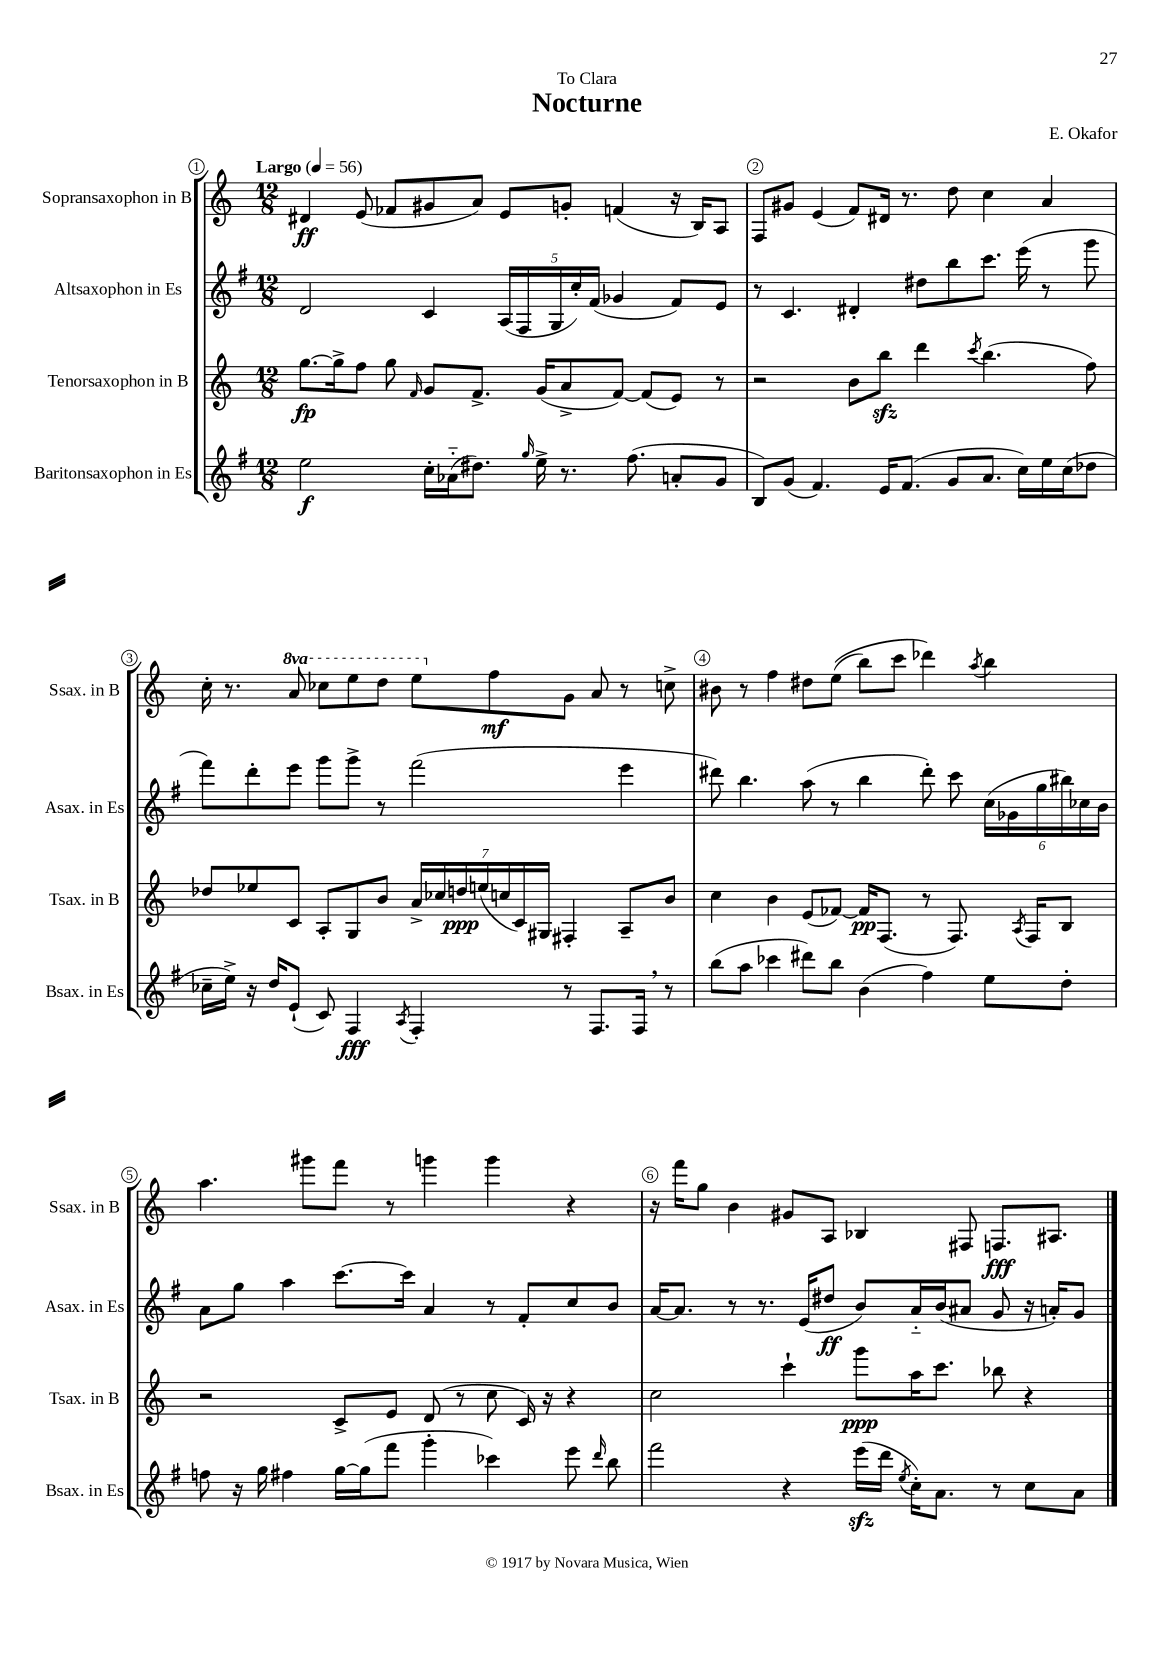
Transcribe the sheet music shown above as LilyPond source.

\header { title = "Nocturne" composer = "E. Okafor" dedication = "To Clara" }
<<
\new StaffGroup <<
\new Staff = "s0" \with { instrumentName = "Sopransaxophon in B" shortInstrumentName = "Ssax. in B" } {
    \clef treble \key c \major \numericTimeSignature \time 12/8 \set Staff.ottavationMarkups = #ottavation-simple-ordinals \tempo "Largo" 4 = 56
    \autoBeamOff dis'4\ff e'8( fes'8[ gis'8 a'8]) e'8[ g'8]-. f'4( r16 b16[) a8] |
    f8[ gis'8] e'4( f'8[) dis'16] r8. d''8 c''4 a'4 |
    c''16-. r8. \ottava #1 a''8 ces'''8[ e'''8 d'''8] e'''8[ \ottava #0 f''8\mf g'8] a'8 r8 c''!8-> |
    bis'8 r8 f''4 dis''8[ e''8](\( b''8[) c'''8] des'''4\) \acciaccatura { a''8 } b''4 |
    a''4. gis'''8[ f'''8] r8 g'''4 g'''4 r4 |
    r16 f'''16[ g''8] b'4 gis'8[ a8] bes4 fis8 f8.[\fff ais8.] \bar "|." |
}
\new Staff = "s1" \with { instrumentName = "Altsaxophon in Es" shortInstrumentName = "Asax. in Es" } {
    \clef treble \key g \major \numericTimeSignature \time 12/8
    \autoBeamOff d'2 c'4 \tuplet 5/4 { a16[( fis16 g16 c''16-.) fis'16]( } ges'4 fis'8[) e'8] |
    r8 c'4. dis'4-. dis''8[ b''8 c'''8.] e'''16( r8 g'''8 |
    fis'''8[) d'''8-. e'''8] g'''8[ g'''8]-> r8 fis'''2( e'''4 |
    dis'''8) b''4. a''8( r8 b''4 dis'''8-.) c'''8 \tuplet 6/4 { c''16[( ges'16 g''16 bis''16) ces''16 b'16] } |
    a'8[ g''8] a''4 c'''8.[~ c'''16] a'4 r8 fis'8[-. c''8 b'8] |
    a'16[~ a'8.] r8 r8. e'16[( dis''8]\ff b'8[) a'16-_ b'16( ais'8] g'8 r16 a'16[-.) g'8] \bar "|." |
}
\new Staff = "s2" \with { instrumentName = "Tenorsaxophon in B" shortInstrumentName = "Tsax. in B" } {
    \clef treble \key c \major \numericTimeSignature \time 12/8
    \autoBeamOff g''8.[~\fp g''16-> f''8] g''8 \grace { f'16 } g'8[ f'8.]-> g'16[( a'8-> f'8]~) f'8[( e'8]) r8 |
    r2 b'8[ b''8]\sfz d'''4 \acciaccatura { c'''8 } b''4.( f''8) |
    des''8[ ees''8 c'8] a8[-. g8 b'8] \tuplet 7/4 { a'16[-> ces''16 d''16\ppp e''16( c''16 c'16) gis16] } fis4-. a8[-- b'8] |
    c''4 b'4 e'8[( fes'8]~) fes'16[\pp f8.]( r8 f8.) \acciaccatura { a8 } f16[ b8] |
    r2 c'8[-> e'8] d'8( r8 c''8 c'16) r16 r4 |
    c''2 c'''4-! g'''8[\ppp a''16 c'''8.] bes''8 r4 \bar "|." |
}
\new Staff = "s3" \with { instrumentName = "Baritonsaxophon in Es" shortInstrumentName = "Bsax. in Es" } {
    \clef treble \key g \major \numericTimeSignature \time 12/8
    \autoBeamOff e''2\f c''16[-. aes'16-_( dis''8.]) \grace { g''16 } e''16-> r8. fis''8.( a'8[-. g'8] |
    b8[) g'8]( fis'4.) e'16[ fis'8.]( g'8[ a'8.] c''16[) e''16 c''16( des''8] |
    ces''16[-- e''16]->) r16 d''16[ e'8]-!( c'8) fis4\fff \acciaccatura { a8 } fis4-. r8 fis8.[ fis16] \breathe r8 |
    b''8[( a''8] ces'''4 dis'''8[) b''8] b'4( fis''4) e''8[ d''8]-. |
    f''8 r16 g''16 fis''4 g''16[~ g''16( fis'''8] g'''4-. ces'''4) e'''8 \grace { d'''16 } b''8 |
    fis'''2 r4 e'''16[\sfz( d'''16] \acciaccatura { e''8 } c''16[-.) a'8.] r8 c''8[ a'8] \bar "|." |
}
>>
>>
\layout { \context { \Score \override BarNumber.break-visibility = ##(#f #t #t) barNumberVisibility = #all-bar-numbers-visible \override BarNumber.stencil = #(make-stencil-circler 0.1 0.3 ly:text-interface::print) } }
